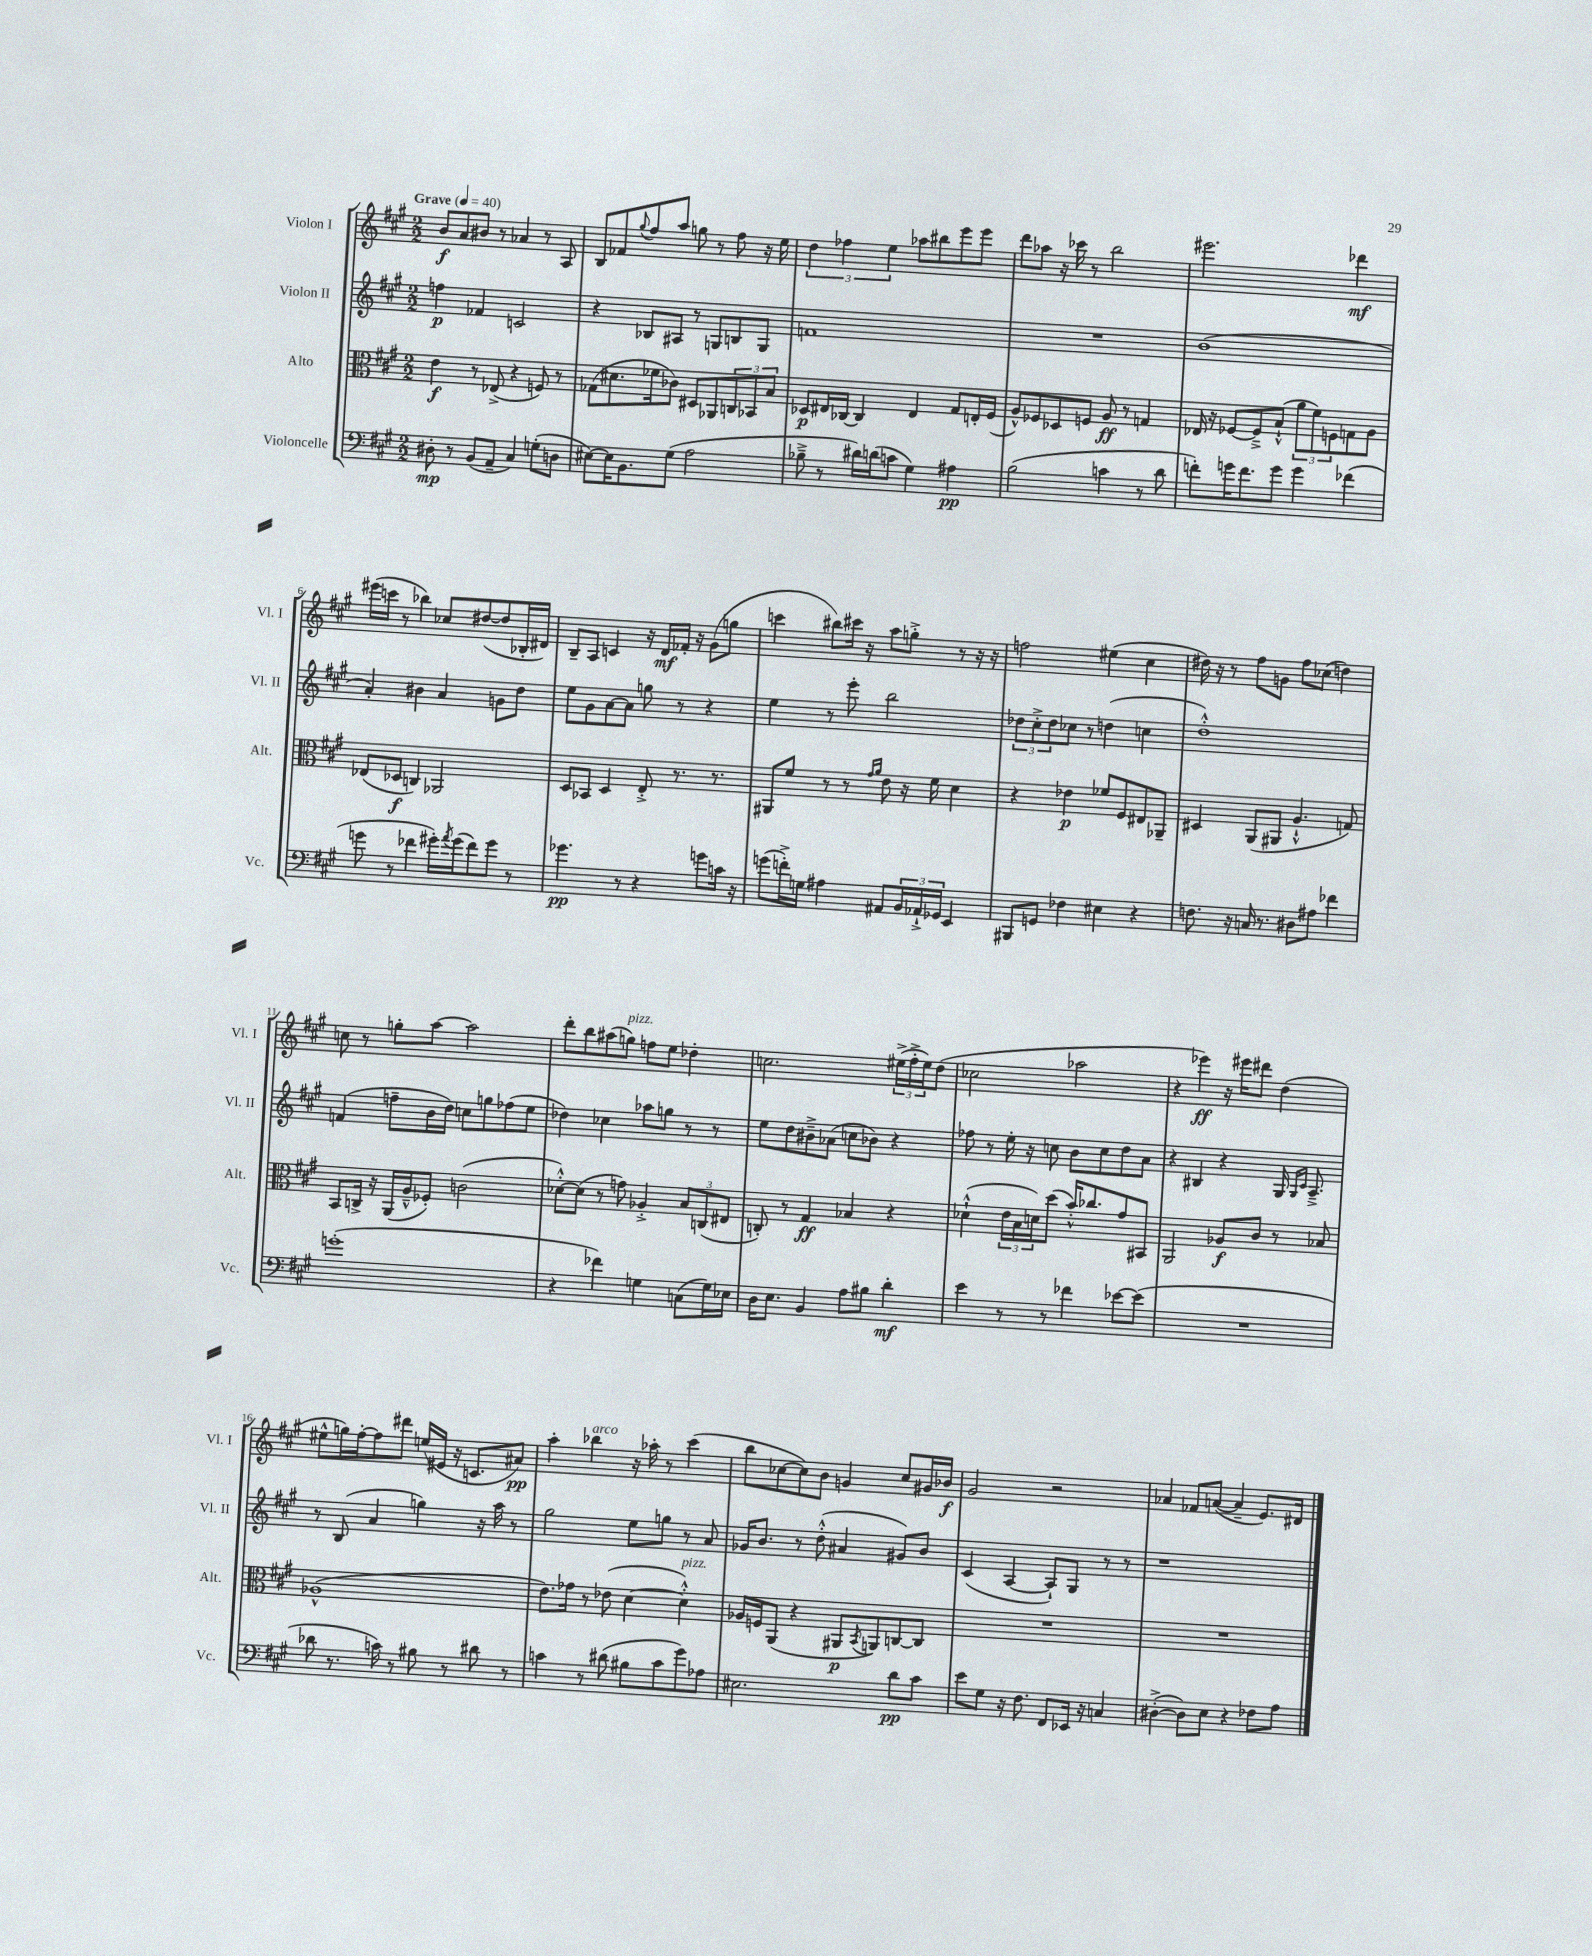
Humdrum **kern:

**kern	**kern	**kern	**kern
*staff4	*staff3	*staff2	*staff1
*clefF4	*clefC3	*clefG2	*clefG2
*k[f#c#g#]	*k[f#c#g#]	*k[f#c#g#]	*k[f#c#g#]
*M2/2	*M2/2	*M2/2	*M2/2
*MM40	*MM40	*MM40	*MM40
8D#'	4e	4ff	8b
8r	.	.	8a
(8BB	8r	4f-	8b#
8AA~	(8E-^	.	8r
4C#)	4r	2c	4a-
(8G'	8F)	.	8r
8D	8r	.	8A
=	=	=	=
[8E#)	(8G-	4r	8B
16E#]	8.d#	.	8f-
8.BB	.	.	.
.	.	.	8qqgg#
.	.	8B-	8ff#
.	16f-	.	.
(8G#	8c-)	8A#	8aa
2A	8D#	8r	8gg
.	8AA-	8G	8r
.	12C	8B	8ff#
.	12BB-	.	.
.	.	8G	16r
.	12B	.	.
.	.	.	16ee
=	=	=	=
8B-~^	8D-	1f	6dd
8r	16E#	.	.
.	.	.	6ff-
.	[16C-	.	.
16d#)	4C-]	.	.
(16d	.	.	.
.	.	.	6ee
8c	.	.	.
4G#)	4E#	.	8aa-
.	.	.	8bb#
4A#	8G#	.	8eee
.	16E'	.	8eee
.	(16F#	.	.
=	=	=	=
(2B	8A^^)	1r	8ddd
.	8F-	.	8aa-
.	8D-	.	16r
.	.	.	16ccc-
.	8F	.	8r
4c	8A	.	2bb
.	8r	.	.
8r	4G	.	.
8d	.	.	.
=	=	=	=
8f')	16E-	(1b	2.eee#
.	16r	.	.
16g	[8F-	.	.
8.f	.	.	.
.	8F-~^]	.	.
8g	(8B`^^	.	.
4g	12a	.	.
.	12f#)	.	.
.	12F	.	.
(4f-	8G	.	4ddd-
.	8A	.	.
=	=	=	=
8g	(8E-	4a')	(16eee#
.	.	.	16ccc
8r	8D-	.	8r
4f-	4C)	4b#	4bb-)
16g#')	2AA-	4a	8cc-
8qa	.	.	.
(16g#	.	.	.
8f-)	.	.	([8dd#
8g#	.	8g	8dd#]
8r	.	8dd	16B-'
.	.	.	16d#)
=	=	=	=
4.g-	8D	8ee	8B~
.	8BB-	8g#	8A
.	4D	[8a	4c
8r	.	8a]	.
4r	8E'^	8gg	16r
.	.	.	16d
.	8.r	8r	16f-'
.	.	.	16r
8g	.	4r	(8g#
.	8.r	.	.
16c	.	.	8gg
16r	.	.	.
=	=	=	=
(8g	8AA#	4ee	4ccc
16f'^)	8f#	.	.
16G	.	.	.
4A#	8r	8r	8bb#)
.	8r	8eee'	16ccc#
.	.	.	16r
.	16qqg#	.	.
.	16qqa	.	.
8AA#	8e	2bb	8aa
24BB	16r	.	8gg'^
24AA-`^	.	.	.
.	16f#	.	.
24GG-	.	.	.
4EE	4d	.	8r
.	.	.	16r
.	.	.	16r
=	=	=	=
8BBB#	4r	12dd-	2ff
.	.	12cc#'^	.
8GG	.	.	.
.	.	12dd-	.
4F-	4e-	8cc-	.
.	.	8r	.
4E#	8f-	(4dd	(4ee#
.	8F#	.	.
4r	8E#	4cc	4cc#
.	8AA-~	.	.
=	=	=	=
8.F	4D#	1dd'^^)	16dd#)
.	.	.	16r
.	.	.	8r
16r	.	.	.
16C	(8AA	.	8ff#
8.r	.	.	.
.	8AA#	.	8g
8D#	4.A`^^	.	8ff#
8A#	.	.	(8cc-
4f-	.	.	4dd)
.	8G)	.	.
=	=	=	=
(1g'	8BB	(4f	8cc
.	16C^	.	8r
.	16r	.	.
.	(16AA	8ff~	8gg'
.	16A~^^	.	.
.	8F-')	16b	[8aa
.	.	16dd)	.
.	(2c	8cc	2aa]
.	.	8gg	.
.	.	(8ff-	.
.	.	8ee	.
=	=	=	=
4r	[8d-'^^)	4dd-)	8ddd'
.	(8d-]	.	8bb
4f-)	8r	4cc-	(8aa#
.	8g)	.	8gg)
4G	4A-'^	8aa-	8ff
.	.	8gg	8ee
(8C	12B	8r	4dd-'
.	(12C	.	.
16G)	.	8r	.
.	12E#	.	.
16E-	.	.	.
=	=	=	=
16D	8C')	8ee	2.cc
8.E	.	.	.
.	8r	8dd	.
4BB	4G#	8b#~^	.
.	.	(8a-	.
8A	4B-	8cc	.
8B#	.	8b-)	.
4d'	4r	4r	(24ee#^
.	.	.	24ff#'^
.	.	.	24ee#)
.	.	.	(8dd
=	=	=	=
4e	(4d-`^^	8ff-	2cc-
.	.	8r	.
8r	24e	16ee'	.
.	24B	.	.
.	.	16r	.
.	24d)	.	.
8r	(8dd	8cc	.
4f-	16b'^^)	8b	2aa-
.	8.cc-	.	.
.	.	8cc	.
[8e-	8g#	8dd	.
(8e-]	8BB#	8a	.
=	=	=	=
1r	2AA	4r	4r
.	.	4B#	4eee-)
.	8A-	4r	16r
.	.	.	16eee#
.	8c#	.	8ddd#
.	8r	16G#	(4dd
.	.	16qqG#	.
.	.	16qqc#	.
.	.	8.A~^	.
.	8B-	.	.
=	=	=	=
8d-	(1A-^^	8r	8ee#^^
8.r	.	(8B	16gg)
.	.	.	[16ff#'
.	.	4a	8ff#]
16c)	.	.	.
8r	.	.	8ddd#
8B#	.	4gg)	(16ee
.	.	.	16e#
8r	.	.	16r
.	.	.	8.c
8d#	.	16r	.
.	.	16aa	.
8r	.	8r	8a#)
=	=	=	=
4c	8.e)	2gg#	4aa'
.	16g-	.	.
8r	8r	.	4bb-
(8d#	(8e-	.	.
8B#	[4d	8ee	16r
.	.	.	16aa-'
8c	.	8gg	8r
8g#)	4d'^^])	8r	(4ccc#
8A-	.	8a	.
=	=	=	=
2.E#	16A-	16g-	8bb
.	16F	8.b	.
.	(8AA	.	[8cc-
.	4r	8r	8cc-])
.	.	(8dd'^^	8b
.	8AA#	4a#	4g
.	8qBB	.	.
.	8AA)	.	.
8d	[8C	8g#)	8cc-
8c#	8C]	8b	16g#
.	.	.	16b-
=	=	=	=
8e	1r	(4c#	2g#
8G#	.	.	.
16r	.	[4A	.
8.F#	.	.	.
8FF#	.	8A`])	2r
16EE-	.	8G#	.
16r	.	.	.
4C	.	8r	.
.	.	8r	.
=	=	=	=
([4D#'^	1r	1r	4a-
8D#])	.	.	8f-
8E	.	.	([8a
4r	.	.	4a~]
8F-	.	.	8.e)
8A	.	.	.
.	.	.	16d#
==	==	==	==
*-	*-	*-	*-
